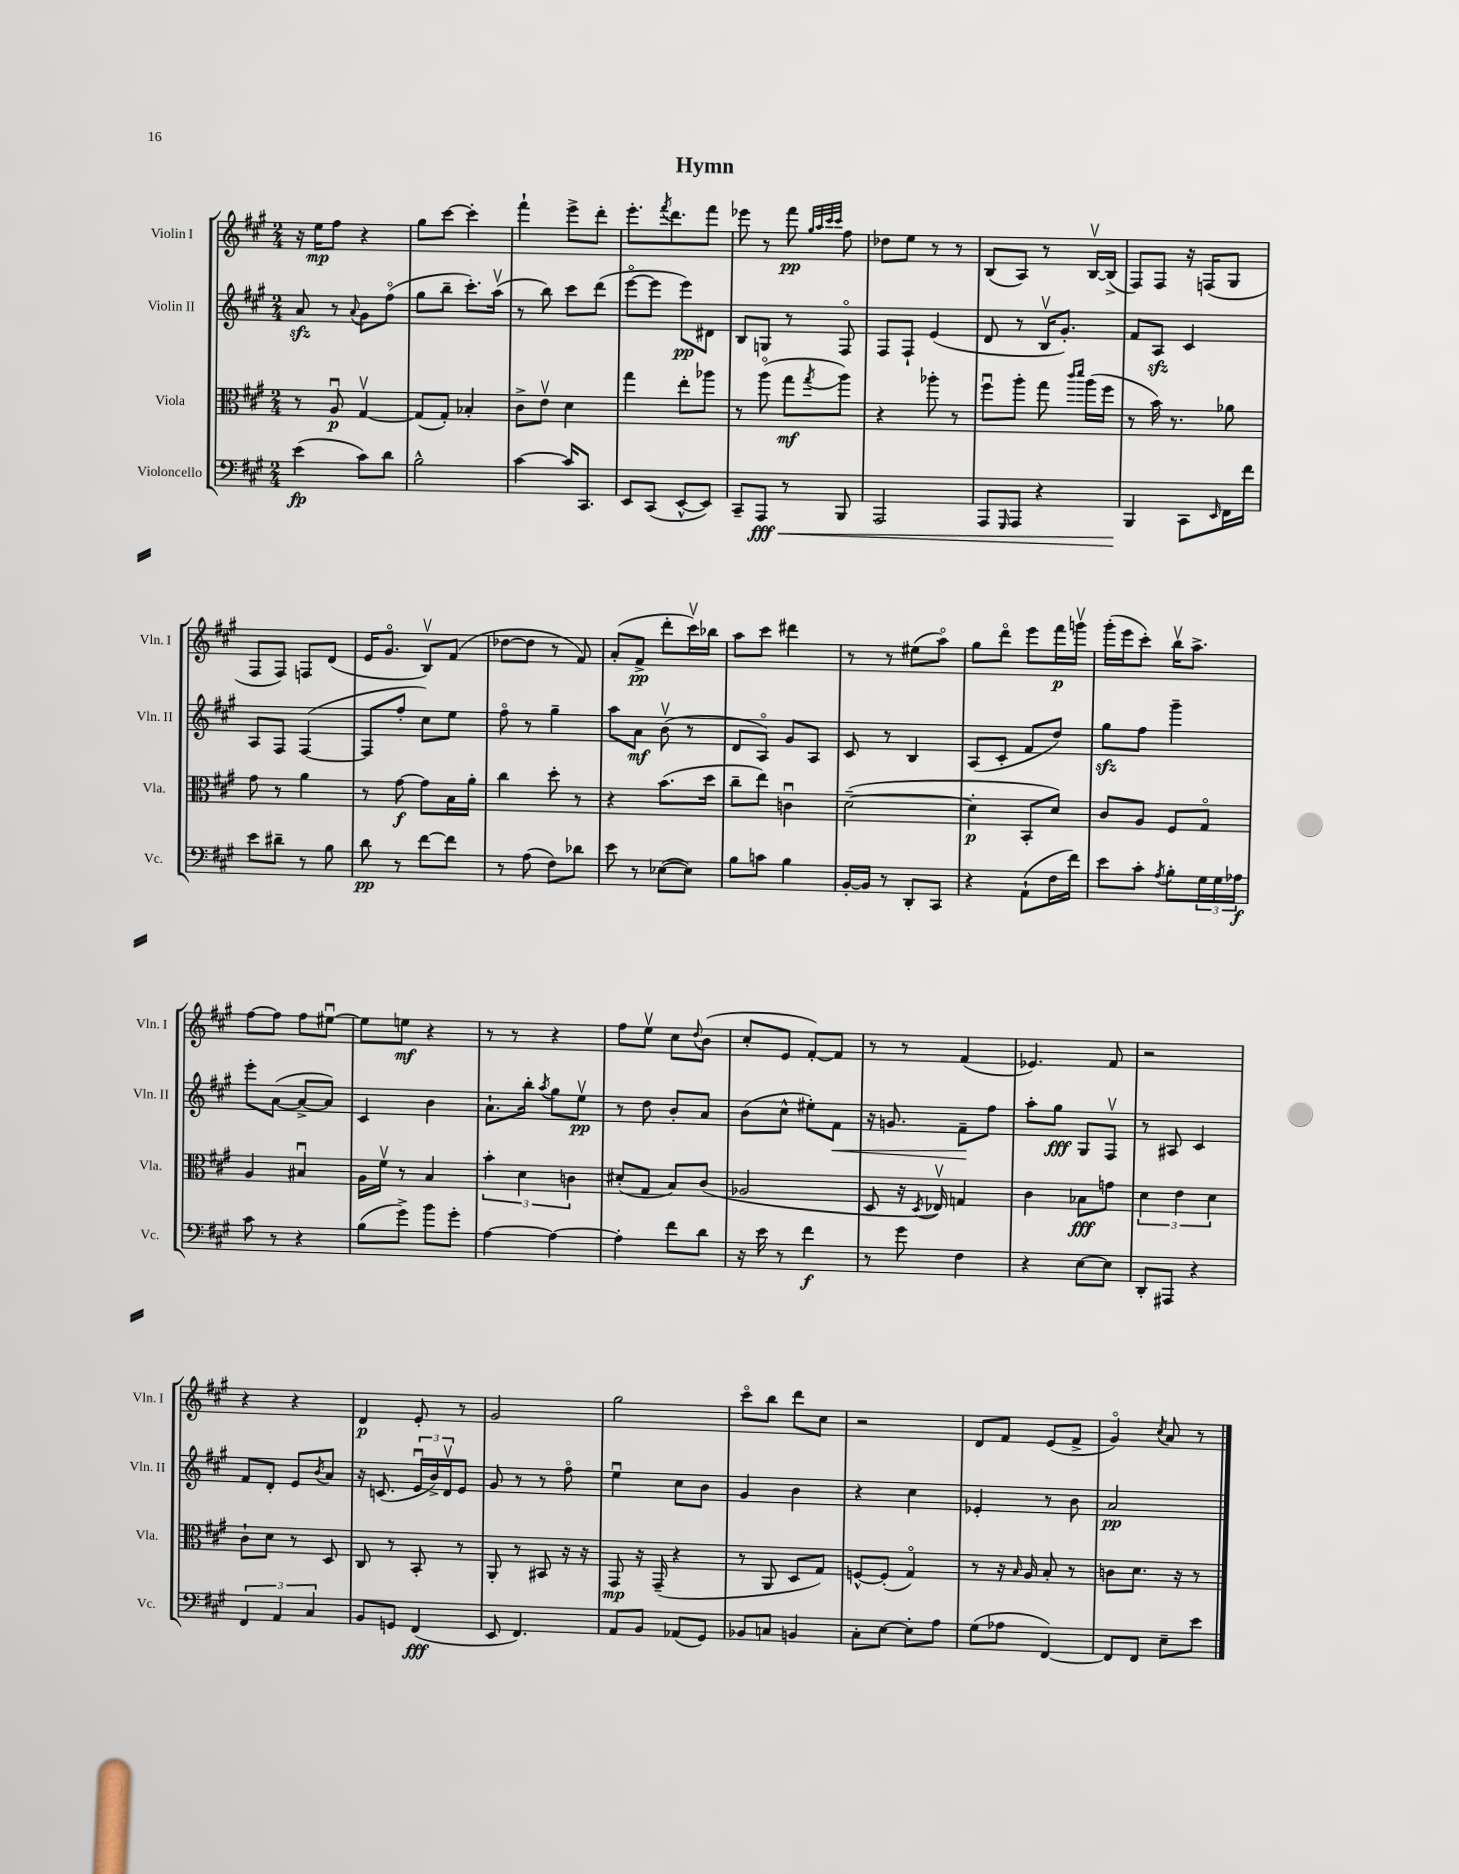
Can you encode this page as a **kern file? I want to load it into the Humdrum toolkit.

**kern	**kern	**kern	**kern
*staff4	*staff3	*staff2	*staff1
*clefF4	*clefC3	*clefG2	*clefG2
*k[f#c#g#]	*k[f#c#g#]	*k[f#c#g#]	*k[f#c#g#]
*M2/4	*M2/4	*M2/4	*M2/4
(4e	8r	8a	16r
.	.	.	16ee
.	8Au	8r	8ff#
.	.	8qqa	.
8c#)	[4G#v	8g#	4r
8d	.	(8ff#o	.
=	=	=	=
2B^^	(8G#]	8gg#	8gg#
.	8G#')	8bb~	[8ccc#
.	4B-'	8.ccc#')	4ccc#']
.	.	(16aav	.
=	=	=	=
[4c#	8c#^	8r	4fff#`
.	8ev	8bb)	.
16c#]	4d	8ccc#	8eee^
8.CC#	.	.	.
.	.	(8ddd	8ddd'
=	=	=	=
8EE	4gg#	[8eeeo	8.eee'
(8CC#	.	8eee]	.
.	.	.	8qfff#
.	.	.	8.ddd
[8EE^^	8ee'	8eee)	.
8EE])	8aa-	8d#	8fff#
=	=	=	=
8CC#~	8r	8B	8eee-
8AAA	(8aao	8G	8r
8r	8gg#	8r	8fff#
.	.	.	32qqgg#
.	.	.	32qqaa
.	.	.	32qqccc#
.	8qgg#	.	32qqccc#
8BBB	8aa)	8F#o	8ff#
=	=	=	=
2AAA	4r	8F#	8dd-
.	.	8F#`	8ee
.	8aa-'	(4e	8r
.	8r	.	8r
=	=	=	=
8AAA	8ff#u	8d	(8B
16qqGGG#	.	.	.
8AAA	8aa'	8r	8A)
4r	8gg#	16Bv	8r
.	.	8.g#')	.
.	16qqccc#	.	.
.	16qqddd	.	.
.	(16aa	.	[16Bv
.	16ff#	.	(16B^]
=	=	=	=
4BBB	8r	8f#	8F#)
.	16b)	8A	8F#
.	8.r	.	.
8CC#	.	4c#	16r
.	.	.	(16F
16qqEE	.	.	.
16FF#	8a-	.	8G#
16f#	.	.	.
=	=	=	=
8e	8g#	8A	8F#
8d#~	8r	8F#	8F#)
8r	4a	([4F#	8F
8B	.	.	(8d
=	=	=	=
8d	8r	8F#]	16e
.	.	.	8.g#o
8r	[8g#	8ff#'	.
[8f#	8g#]	8cc#)	8Bv)
8f#]	16B	8ee	(8f#
.	16a'	.	.
=	=	=	=
8r	4cc#	8ff#o	[8dd-
(8A	.	8r	8dd-]
8F#)	8dd'	4gg#~	8r
8d-	8r	.	8f#)
=	=	=	=
8e	4r	8aa	(8a'
8r	.	8a	8f#^
([8E-	(8.b	(8bv	8ddd'
8E-])	.	8r	16ccc#v)
.	16dd	.	16bb-
=	=	=	=
8B	8cc#~	8d	8aa
8c	8ee)	8Ao)	8ccc#
4B	4cu	8g#	4ddd#
.	.	8A	.
=	=	=	=
[16BB'	([2d~	8c#	8r
16BB]	.	.	.
8r	.	8r	8r
8DD'	.	4B	(8ee#
8CC#	.	.	8aao)
=	=	=	=
4r	4d']	(8A	8gg#
.	.	8c#'	8dddo
(8AA`	8BB'	8f#	8eee
16F#	8d)	8dd)	16fff#
16f#)	.	.	16gggv
=	=	=	=
8e	8c#	8gg#	(16ggg#'
.	.	.	16eee
8c#'	8A	8ff#	8ccc#')
8qA	.	.	.
8B'	8F#	4ggg#~	16bbv
.	.	.	8.aa^
24G#	8G#o	.	.
24G#	.	.	.
24A-	.	.	.
=	=	=	=
8c#	4A	8eee'	[8ff#
8r	.	([8a	8ff#]
4r	4B#u	8a^_	8ff#
.	.	8a])	[8ee#u
=	=	=	=
(8B	16A	4c#	8ee#]
.	16f#v	.	.
8g#^)	8r	.	8ee
8b	4B	4b	4r
8g#'	.	.	.
=	=	=	=
[4A	6b'	8.a`	8r
.	.	.	8r
.	6d	.	.
.	.	16bb'	.
.	.	8qaa	.
4A_	.	8gg#	4r
.	6c	.	.
.	.	8eev	.
=	=	=	=
4A']	(8d#'	8r	8ff#
.	8G#	8dd	8eev
8f#	8B)	8b'	8cc#
.	.	.	8qqdd
8d	(8c#	8a	(8b
=	=	=	=
16r	2A-	(8b	8cc#'
16e	.	.	.
8r	.	8cc#^^	8e
4f#	.	8ee#')	[8f#')
.	.	8f#	8f#]
=	=	=	=
8r	8D	16r	8r
.	.	8.g	.
8g#	16r	.	8r
.	8qD	.	.
.	16E-v)	.	.
4F#	4G	8f#~	(4f#
.	.	8ff#	.
=	=	=	=
4r	4c#	8aa'	4.e-)
.	.	8gg#	.
[8E	8B-	8G#	.
8E]	8g	8F#v	8f#
=	=	=	=
8DD'	6d	8r	2r
8AAA#	.	8A#	.
.	6e	.	.
4r	.	4c#	.
.	6d	.	.
=	=	=	=
6FF#	8c#`	8f#	4r
.	8d	8d'	.
6AA	.	.	.
.	8r	8e	4r
6C#	.	.	.
.	.	8qb	.
.	8D	8a	.
=	=	=	=
8BB	8C#	16r	4d
.	.	(8.c	.
8GG	8r	.	.
(4FF#	8BB'	24eu	8e'
.	.	24b^)	.
.	.	24dv	.
.	8r	8e	8r
=	=	=	=
8EE	8AA'	8g#	2g#
4.FF#)	8r	8r	.
.	8BB#	8r	.
.	16r	8ff#o	.
.	16r	.	.
=	=	=	=
8AA	8GG#	4eeu	2gg#
8BB	16r	.	.
.	(16GG#~	.	.
(8AA-	4r	8cc#	.
8GG#)	.	8b	.
=	=	=	=
8BB-	8r	4g#	8ccc#o
8C	8AA	.	8bb
4BB	8D	4b	8ddd
.	8G#)	.	8cc#
=	=	=	=
8C#'	[8F^^	4r	2r
[8E	(8F']	.	.
8E']	4G#o)	4cc#	.
8A	.	.	.
=	=	=	=
(8G#	8r	4e-'	8d
8A-	16r	.	8f#
.	16qqB	.	.
.	16A	.	.
[4FF#)	8B'	8r	(8e
.	8r	8b	8f#^
=	=	=	=
8FF#]	8c	2a	4g#o)
8FF#	8.d	.	.
.	.	.	8qcc#
8E~	.	.	8a
.	16r	.	.
8e	8r	.	8r
==	==	==	==
*-	*-	*-	*-
